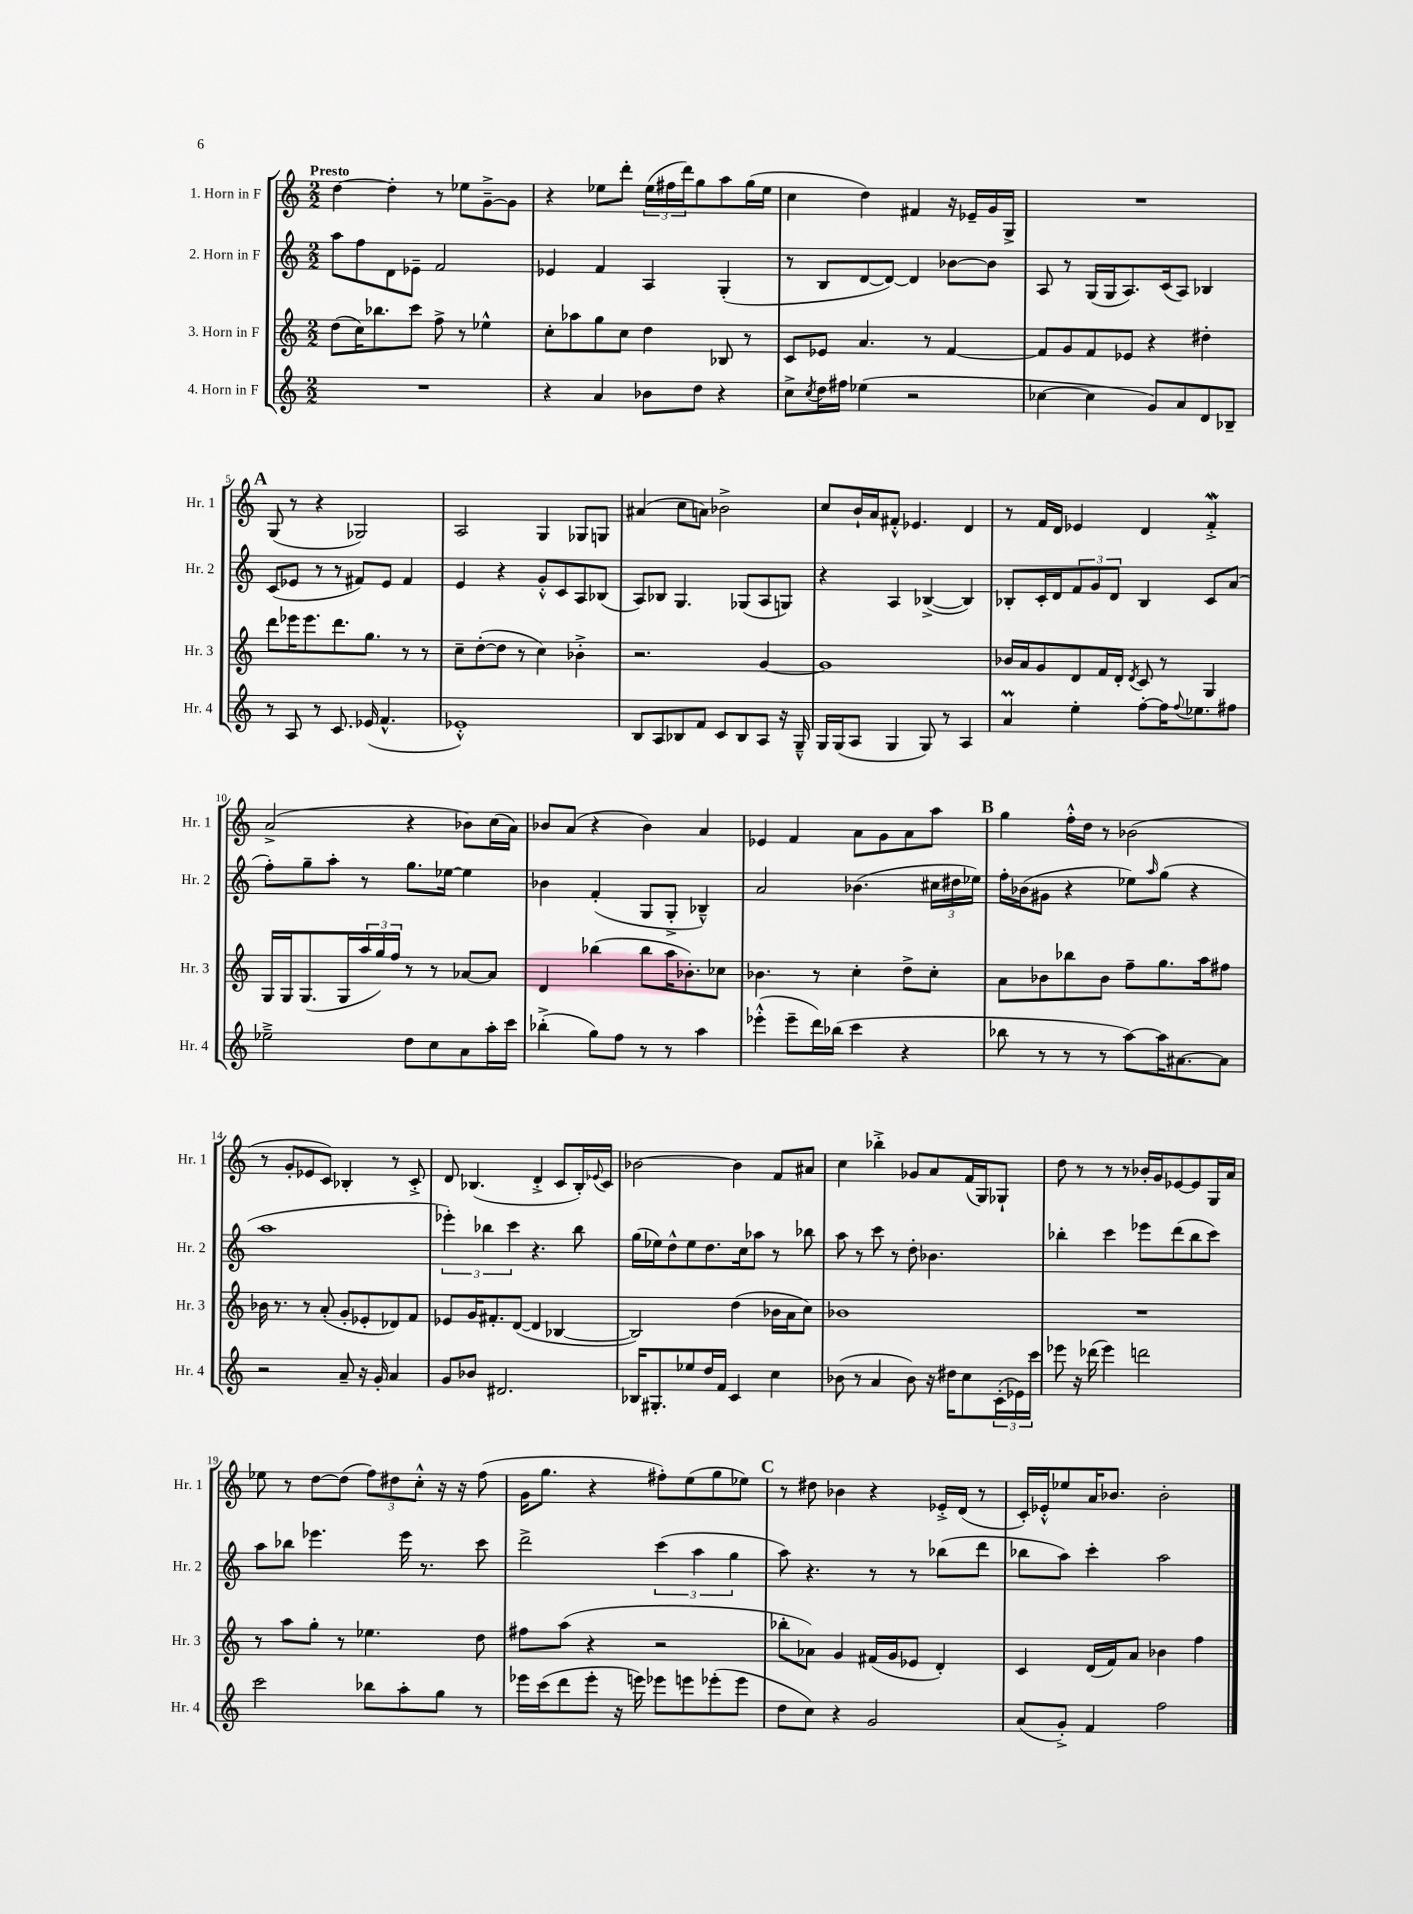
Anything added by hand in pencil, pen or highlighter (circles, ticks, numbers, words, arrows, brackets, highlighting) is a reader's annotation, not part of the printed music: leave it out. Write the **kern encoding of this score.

**kern	**kern	**kern	**kern
*part4	*part3	*part2	*part1
*staff4	*staff3	*staff2	*staff1
*I"4. Horn in F	*I"3. Horn in F	*I"2. Horn in F	*I"1. Horn in F
*I'Hr. 4	*I'Hr. 3	*I'Hr. 2	*I'Hr. 1
*clefG2	*clefG2	*clefG2	*clefG2
*k[]	*k[]	*k[]	*k[]
*M2/2	*M2/2	*M2/2	*M2/2
=1	=1	=1	=1
!	!	!	!LO:TX:a:B:t=Presto
1r	(8dd\L	8aa\L	[4dd\
.	16cc\K)	8ff\	.
.	8.bb-X\	.	.
.	.	8d\	4dd'\]
.	8ccc\J	8e-X~\J	.
.	8ff^\	2f/	8r
.	8r	.	8ee-X\L
.	4ee-X^^\	.	[8g~^\
.	.	.	8g\J]
=2	=2	=2	=2
4r	8cc'\L	4e-X/	4r
.	8aa-X\	.	.
4a/	8gg\	4f/	8ee-X\L
.	8cc\J	.	8ddd'\J
8b-X\L	4dd\	4A/	(24ee-\LL
.	.	.	24ff#X\
.	.	.	24ddd\J)
8dd\J	.	.	8gg\
4r	8B-X/	(4G'/	8aa\
.	8r	.	(16gg\L
.	.	.	16ee-\JJ
=3	=3	=3	=3
8cc^\L	8c/L	8r	4cc\
8qcc/	.	.	.
16dd\L	8e-X/J	8B/L	.
16ff#X\JJ	.	.	.
(4ee-X\	4.a/	[8d/	4dd\)
.	.	8d/J_)	.
2r	.	4d/]	4f#X/
.	8r	.	.
.	[4f/	[8b-X\L	16r
.	.	.	16e-X~/LL
.	.	8b-\J]	16g/
.	.	.	16G^/JJ
=4	=4	=4	=4
[4cc-X\	8f/L]	8A/	1r
.	8g/	8r	.
4cc-\]	8f/	(16G/LL	.
.	.	16G/J	.
.	8e-X/J	8.A/)	.
8g/L)	4r	.	.
.	.	(16c/k	.
8a/	.	8A/J)	.
8d/	4dd#X'\	4B-X/	.
8B-X~/J	.	.	.
!!LO:LB:g=z
!!LO:REH:place=s1:t=A
=5	=5	=5	=5
8r	8ddd\L	(8c/L	(8G/
8A/	16eee-X\K	8e-X/J	8r
.	8.eee-\	.	.
8r	.	8r	4r
8.c/	8.ddd\	8r	.
.	.	8f#X/L)	2G-X/)
(16e-X/	8.gg\J	.	.
4.f^^/	.	8e-/J	.
.	8r	4f#/	.
.	8r	.	.
=6	=6	=6	=6
1e-X'^^)	8cc~\L	4e/	2A/
.	([8dd'\	.	.
.	8dd\J]	4r	.
.	8r	.	.
.	4cc\)	8g'^^/L	4G/
.	.	8c/	.
.	4b-X'^\	8A/	8G-X/L
.	.	(8B-X/J	8Gn/J
=7	=7	=7	=7
8B/L	2.r	8A/L)	(4a#X/
8A/	.	8B-X/J	.
8B-X/	.	4.G/	8cc\L
8f/J	.	.	8an\J)
8c/L	.	.	2b-X^\
8B-/	.	(8G-X/L	.
8A/J	[4g/	8A/	.
16r	.	8Gn/J)	.
16G~^^/	.	.	.
=8	=8	=8	=8
16G/LL	1g]	4r	8cc/L
(16G/J	.	.	.
8A/J	.	.	16b`/L
.	.	.	16a/J
4G/	.	4A/	8f#X'^^/J
.	.	.	4.e-X/
8G/)	.	([4B-X^/	.
8r	.	.	.
4A/	.	4B-/])	4d/
=9	=9	=9	=9
4aM/	16b-X/LL	8B-X'/L	8r
.	16a/J	.	.
.	8g/	16c'/L	16f/LL
.	.	16d/J	16d/JJ
4ee'\	8d/	12f/	4e-X/
.	.	12g/	.
.	16f/L	.	.
.	.	12d/J	.
.	16d'/JJ	.	.
.	8qd/	.	.
[8ff'\L	8c/	4B-/	4d/
16ff\K]	8r	.	.
8qqff/	.	.	.
8.ee-X\	.	.	.
.	4G/	8c/L	4fw'^/
8ff#X\J	.	(8a/J	.
!!LO:LB:g=z
=10	=10	=10	=10
2ee-X~^\	16G/LL	8ff'\L)	(2a^/
.	16G/J	.	.
.	(8.G/	8gg~\	.
.	.	8aa'\J	.
.	16G/L	.	.
.	24aa/	8r	.
.	24gg/)	.	.
.	24ff/JJ	.	.
8dd\L	8r	8.gg\L	4r
8cc\	8r	.	.
.	.	[16ee-X\Jk	.
8a\	[8a-X/L	4ee-\]	8b-X\L)
16aa'\L	8a-/J]	.	(16cc\L
16ccc\JJ	.	.	16a\JJ)
=11	=11	=11	=11
(4bb-X'^\	4d/	4b-X\	8b-X/L
.	.	.	(8a/J
8gg\L)	(4bb-X\	(4f'/	4r
8ff\J	.	.	.
8r	8bb-\L	8G/L	4b-\)
8r	16aa\K	8G'^/J	.
.	8.b-X'\)	.	.
4aa\	.	4B-X~^^/)	4a/
.	8cc-X\J	.	.
=12	=12	=12	=12
(4eee-X'^^\	4.b-X\	2a/	4e-X/
8eee-~\L	.	.	4f/
16ddd\L)	8r	.	.
(16bb-X\JJ	.	.	.
4ccc\	4cc'\	(4.b-X\	8a\L
.	.	.	8g\
4r	8dd^\L	.	8a\
.	8cc'\J	24cc#X\LL	8aa\J
.	.	24dd#X\	.
.	.	24ee-X\JJ)	.
!!LO:REH:place=s1:t=B
=13	=13	=13	=13
8bb-X\	8a\L	16ff'\LL	4gg\
.	.	(16b-X\J	.
8r	8b-X\	8g#X\J	.
8r	8bb-X\	4r	16ff'^^\LL
.	.	.	16dd\JJ
8r	8b-\J	.	8r
[8aa\L)	8ff~\L	8ee-X\L)	(2b-X\
.	.	16qqaa/	.
16aa\K]	8.gg\	(8gg\J	.
[8.a#X\	.	.	.
.	.	4r	.
.	16aa\k	.	.
8a#\J]	8ff#X\J	.	.
!!LO:LB:g=z
=14	=14	=14	=14
2r	16b-X\	1aa	8r
.	8.r	.	.
.	.	.	8g'/L
.	8r	.	8e-X/
.	(8a'/	.	8c/J)
8a~/	8g'/L	.	4B-X'/
16r	8e-X'/	.	.
16g'/	.	.	.
4a/	8d-X/)	.	8r
.	8f/J	.	8c'^/
=15	=15	=15	=15
8g/L	8e-X/L	6eee-X'\)	8d/
8b-X/J	16g/K	.	(4.B-X/
.	.	6bb-X\	.
.	8.f#X'/	.	.
2.d#X/	.	.	.
.	.	6ccc\	.
.	([8d/J	.	.
.	4d/]	4.r	4d'^/
.	[4B-X/	.	8c/L
.	.	8bb-\	16B-'/L)
.	.	.	8qqe-X/
.	.	.	16c/JJ
=16	=16	=16	=16
16B-X/KL	2B-/])	(16gg\LL	[2b-X\
8.G#X'/	.	16ee-X\J)	.
.	.	8dd^^\	.
8ee-X/	.	8ee-\	.
16dd/L	.	8.dd\	.
16f/JJ	.	.	.
4c/	(4dd\	.	4b-\]
.	.	16cc\k	.
.	.	8aa-X\J	.
4cc\	16b-X\LL	8r	8f/L
.	16a\J	.	.
.	8cc\J)	8bb-X\	8a#X/J
=17	=17	=17	=17
(8b-X\	1b-X	8aa\	4cc\
8r	.	8r	.
4a/	.	8ccc\	4bb-X'^\
.	.	8r	.
8b-\)	.	8dd'\	8g-X/L
16r	.	4.b-X\	8a/
16dd#X\KL	.	.	.
8cc\	.	.	(16f/L
.	.	.	16G/J)
(24c'\L	.	.	8G-X`/J
24e-X\)	.	.	.
24ccc\JJ	.	.	.
=18	=18	=18	=18
8eee-X\	1r	4bb-X'\	8dd\
16r	.	.	8r
(16ddd-X\	.	.	.
4eee-\)	.	4ccc\	8r
.	.	.	8r
2dddn\	.	8eee-X\L	16b-X'/LL
.	.	.	16g/J
.	.	(8ddd\	[8e-X/
.	.	8bb-\	8e-/]
.	.	8ccc\J)	16G/L
.	.	.	16a/JJ
!!LO:LB:g=z
=19	=19	=19	=19
2ccc\	8r	8aa\L	8ee-X\
.	8aa\L	8bb-X\J	8r
.	8gg'\J	4.eee-X\	[8dd\L
.	8r	.	(8dd\J]
8bb-X\L	4.ee-X\	.	12ff\L)
.	.	.	12dd#X\
8aa'\	.	16eee-\	.
.	.	.	12cc'^^\J
.	.	8.r	.
8gg\J	.	.	16r
.	.	.	16r
8r	8dd\	8ccc\	(8ff\
=20	=20	=20	=20
16eee-X\LL	8ff#X\L	2ddd^\	16g\KL
(16ccc\J	.	.	8.gg\J
8ddd\	(8aa\J	.	.
8eee-'\J	4r	.	4r
16r	.	.	.
16eeen\)	.	.	.
8eee-X\L	2r	(6ccc\	8ff#X'\L)
8eeen\	.	.	(8ee\
.	.	6aa\	.
(8eee-X'\	.	.	8gg\
.	.	6gg\	.
8eee-\J	.	.	8ee-X\J)
!!LO:REH:place=s1:t=C
=21	=21	=21	=21
8dd\L	8bb-X'\L	8aa\)	8r
8cc\J)	8a-X\J)	4.r	8dd#X\
4r	4g/	.	4b-X\
2g/	(16f#X/LL	8r	4r
.	16g/J	.	.
.	8e-X/J	8r	.
.	4d'/)	(8bb-X\L	16e-X'^/LL
.	.	.	(16d/JJ
.	.	8ddd\J	8r
=22	=22	=22	=22
(8a/L	4c/	8bb-X\L	16c'/LL)
.	.	.	16e-X'^^/J
8g'^/J)	.	8aa\J)	8ee-X/
4f/	(16d/LL	4ccc'\	16a/K
.	16f/J)	.	8.b-X/J
.	8a/J	.	.
2ff\	4b-X\	2aa\	2b-'\
.	4ff\	.	.
==	==	==	==
*-	*-	*-	*-
